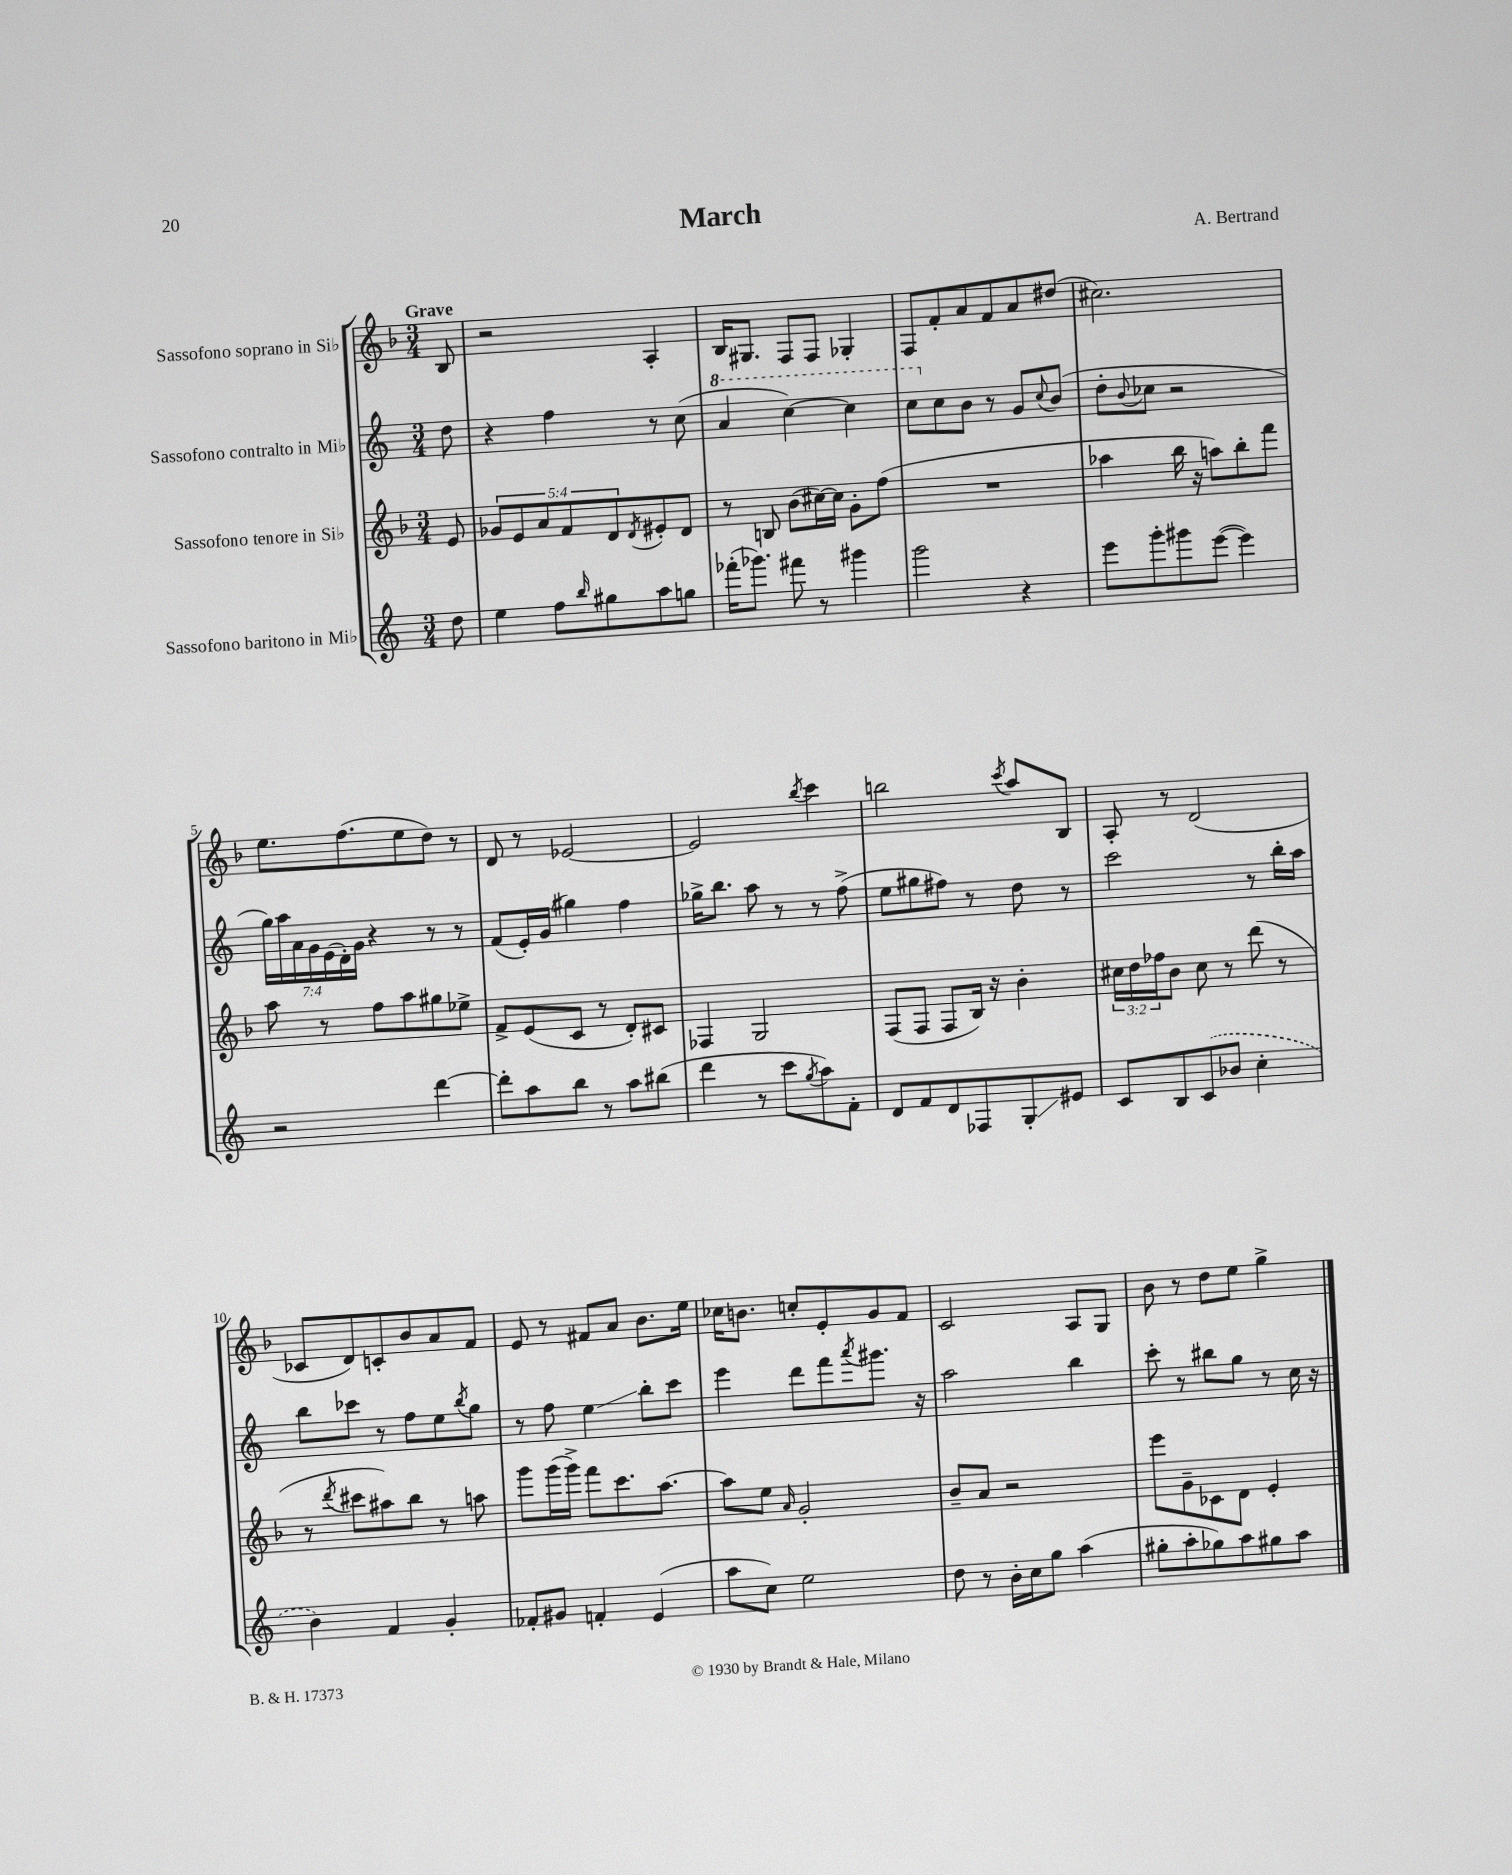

**kern	**kern	**kern	**kern
*staff4	*staff3	*staff2	*staff1
*clefG2	*clefG2	*clefG2	*clefG2
*k[]	*k[b-]	*k[]	*k[b-]
*M3/4	*M3/4	*M3/4	*M3/4
8dd\	8e/	8dd\	8B-/
=	=	=	=
4ee\	10g-/L	4r	2r
.	10e/	.	.
.	10a/	.	.
8ff\L	.	4ff\	.
.	10f/	.	.
16qqbb/	.	.	.
8gg#\	.	.	.
.	10d/	.	.
.	8qd/	.	.
8aa\	8e#'/	8r	4A'/
8gg\J	8d/J	(8cc\	.
=	=	=	=
(16fff-'\LK	8r	4aa/	16B-/LK
8.ggg-\J)	.	.	8.G#/J
.	8B/	.	.
8fff#\	(8b-\L	[4ccc\)	8F/L
8r	[16cc#\L)	.	8F/J
.	16cc#\]JJ	.	.
4ggg#\	8g'\L	4ccc\]	4G-'/
.	(8ff\J	.	.
=	=	=	=
2ggg\	2.r	8ccc\L	8F/L
.	.	8cc\	8f'/
.	.	8b\J	8a/
.	.	8r	8f/
4r	.	8g/L	8a/
.	.	8qqcc/	.
.	.	(8b/J	(8dd#/J
=	=	=	=
8eee\L	4aa-\	8dd'\L	2.cc#\)
.	.	8qqb/	.
8ggg'\	.	8cc-\J	.
8ggg#\	16bb-\	2r	.
.	16r	.	.
([8eee\J	8aa\L)	.	.
4eee\])	8bb-'\	.	.
.	8fff\J	.	.
=	=	=	=
2r	8aa\	28gg\LL)	8.ee\L
.	.	28aa\	.
.	.	28a\	.
.	.	28g\	.
.	8r	.	.
.	.	(28e\	.
.	.	28d'\)	.
.	.	.	(8.ff\
.	.	28g\JJ	.
.	8ff\L	4r	.
.	8aa\	.	8ee\
[4ddd\	8gg#\	8r	8dd\J)
.	8ee-^\J	8r	8r
=	=	=	=
8ddd'\]L	8f^/L	(8f/L	8d/
8aa\	(8e/	16e'/L)	8r
.	.	(16g/JJ	.
8bb\J	8c/J	4gg#\)	[2e-/
8r	8r	.	.
8aa\L	8d'/L)	4ff\	.
(8bb#\J	8c#/J	.	.
=	=	=	=
4ddd\	4F-/	16gg-^\LK	2e-/]
.	.	8.bb\J	.
8r	2G/	8aa\	.
8ccc\L	.	8r	.
8qgg/	.	.	8qbb-/
8aa\)	.	8r	4ccc\
8f'\J	.	(8ff^\	.
=	=	=	=
8d/L	(8F/L	8ee\L	2bb\
8f/	8F/J	8gg#\	.
8d/	8F/L	8ff#\J)	.
8F-/	16B-/Jk)	8r	.
.	16r	.	.
.	.	.	8qccc/
8G'/	4b-'\	8dd\	8aa/L
8e#/J	.	8r	8B-/J
=	=	=	=
8c/L	24cc#\LL	2ccc\	8A'/
.	24dd\	.	.
.	24ff-\J	.	.
8B/	8b-\J	.	8r
(8c/	8cc#\	.	(2d/
8b-/J	8r	.	.
4cc'\	(8ddd\	8r	.
.	8r	16bb'\LL	.
.	.	16aa\JJ	.
=	=	=	=
4b\)	8r	8bb\L	8c-/L
.	8qddd/	.	.
.	8ccc#\L	8ccc-\J	8d/)
4f/	8aa#\)	8r	8c'/
.	8bb-\J	8ff\L	8b-/
4g'/	8r	8ee\	8a/
.	.	8qbb/	.
.	8aa\	8gg\J	8f/J
=	=	=	=
8f-'/L	8ggg\L	8r	8e/
8g#/J	(16ggg\L	8ff\	8r
.	16ggg^\JJ)	.	.
4f'/	8fff\L	4ee\	8f#/L
.	8.ccc\	.	8a/J
(4e/	.	8bb'\L	8.b-\L
.	[8.aa\J	.	.
.	.	8ccc\J	.
.	.	.	16ee\Jk
=	=	=	=
8aa\L	8aa\]L	4eee\	16cc-\LK
.	.	.	8.b\J
8cc\J)	8ee\J	.	.
.	16qqa/	.	.
2ee\	2g'/	8ddd\L	8cc'/L
.	.	8fff\	8e'/
.	.	8qaaa/	.
.	.	8.ggg#\J	8g/
.	.	.	8f/J
.	.	16r	.
=	=	=	=
8dd\	8b-~/L	2aa\	2c/
8r	8a/J	.	.
16b'\LL	2r	.	.
16cc\J	.	.	.
8gg\J	.	.	.
(4aa\	.	4bb\	8A/L
.	.	.	8G/J
=	=	=	=
8gg#'\L	8eee\L	8ccc'\	8b-\
8aa'\	8g~\	8r	8r
8gg-\)	8c-\	8bb#\L	8dd\L
8aa\	8d\J	8gg\J	8ee\J
8gg#\	4e'/	8r	4gg^\
8aa\J	.	16cc\	.
.	.	16r	.
==	==	==	==
*-	*-	*-	*-
